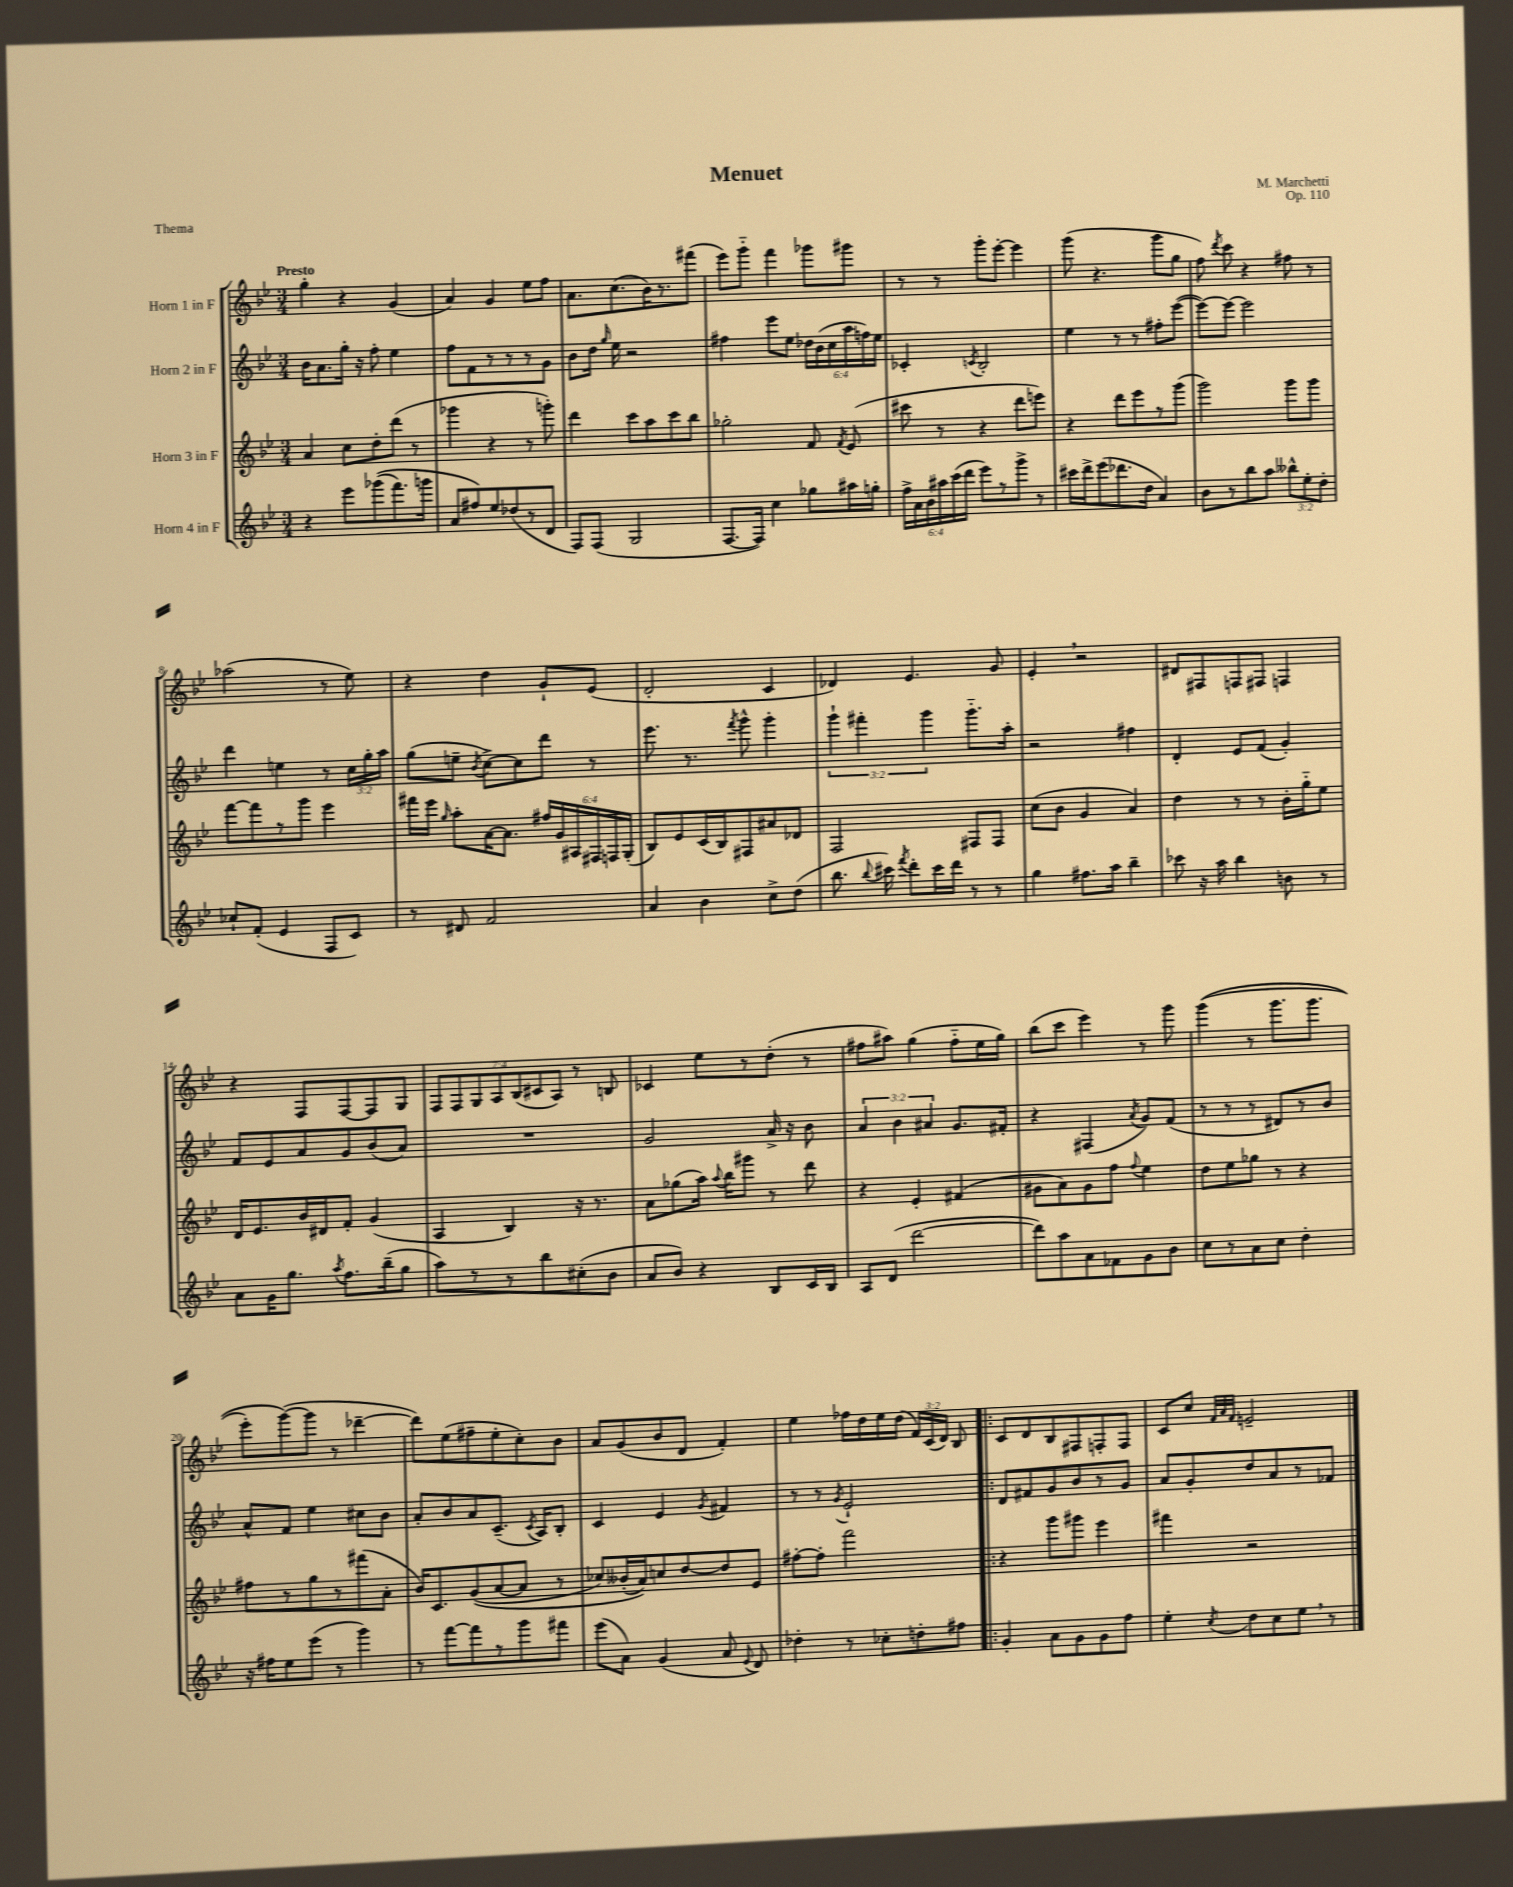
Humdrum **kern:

**kern	**kern	**kern	**kern
*staff4	*staff3	*staff2	*staff1
*clefG2	*clefG2	*clefG2	*clefG2
*k[b-e-]	*k[b-e-]	*k[b-e-]	*k[b-e-]
*M3/4	*M3/4	*M3/4	*M3/4
4r	4a	16b-	4gg'
.	.	8.a	.
8eee-	8cc	16gg'	4r
.	.	16r	.
&((8ggg-	8dd'	8ff'	.
8.fff)	(8ddd	4ee-	(4g
.	8r	.	.
16ggg	.	.	.
=	=	=	=
8a	4ggg-	8ff	4a)
8ff#&)	.	8f	.
8ee-	4r	8r	4g
(8dd-	.	8r	.
8r	8r	8r	8ee-
8d	8ggg')	8g	8ff
=	=	=	=
8F)	4ddd	8b-	8.a
(8F	.	16dd	.
.	.	16qqgg	.
.	.	16ee-	(8.cc
2G	8ccc	2r	.
.	8aa	.	16b-)
.	.	.	8.r
.	8ccc	.	.
.	8bb-	.	(8fff#
=	=	=	=
[8.F	2gg-'	4ff#	8eee-)
.	.	.	8ggg'~
16F])	.	.	.
4cc	.	8eee-	4fff
.	.	8ee-	.
8gg-	8f	24dd-	8ggg-
.	.	(24b-	.
.	.	24cc	.
.	8qf	.	.
16aa#	(8e-	24aa	8ggg#
.	.	24ff)	.
16gg'	.	.	.
.	.	24ee-	.
=	=	=	=
24ff^	8ccc#	4c-'	8r
24a	.	.	.
24b-	.	.	.
24aa#	8r	.	8r
(24ccc	.	.	.
24ddd	.	.	.
.	.	8qc	.
8eee-)	4r	2B-'	8ggg'
8r	.	.	[8eee-'
8ggg^	8ddd	.	4eee-]
8r	8eee)	.	.
=	=	=	=
16ccc#	4r	4ee-	(8ggg
16ddd^	.	.	.
(8eee-	.	.	4.r
8.ddd-	8ddd	8r	.
.	8eee-	8r	.
16dd	.	.	.
4a)	8r	8ff#'	8ggg
.	(8ggg	([8eee-	8gg
=	=	=	=
8b-	2ggg)	8eee-_)	8ff)
.	.	.	8qddd
8r	.	8eee-_	8ccc
8bb-	.	2eee-]	4r
8aa	.	.	.
12bb--^^	8ggg	.	8ff#
12ee-'	.	.	.
.	8ggg	.	8r
12dd'	.	.	.
=	=	=	=
8cc-`	[8fff	4ddd	(2aa-
(8f'	8fff]	.	.
4e-	8r	4ee	.
.	8ggg	.	.
8F	4eee-	8r	8r
8c)	.	24cc	8ee-)
.	.	24gg'	.
.	.	24aa	.
=	=	=	=
8r	16fff#	(8gg	4r
.	16eee-	.	.
.	16qqgg	.	.
8d#	8aa'	8ee~	.
.	.	8qb-	.
2f	[16a	[8cc^)	4dd
.	8.a]	.	.
.	.	8cc]	.
.	24ff#	8ddd	8g`
.	24g	.	.
.	24A#	.	.
.	24F#	8r	(8e-
.	24F	.	.
.	(24G'	.	.
=	=	=	=
4a	8B-)	8.eee-	2d'
.	8e-	.	.
.	.	8.r	.
4b-	(16c	.	.
.	16B-)	.	.
.	.	8qfff	.
.	8F#	8ggg^^	.
8cc^	8a#	4ggg'	4c
(8dd	8d-	.	.
=	=	=	=
8.bb-	2F	6ggg`	4d-)
.	.	6fff#'	.
8qqbb-	.	.	.
16ccc#)	.	.	.
8qfff	.	.	.
8ddd'	.	.	4.e-
.	.	6ggg	.
16ccc#	.	.	.
16ddd	.	.	.
8r	8F#	8.ggg'~	.
8r	8F#	.	8g
.	.	16aa'	.
=	=	=	=
4gg	(8cc	2r	4e-'
.	8b-	.	.
8.ff#	4g	.	2r
16aa	.	.	.
4bb-~	4a)	4ff#	.
=	=	=	=
8ccc-	4dd	4d'	8d#
16r	.	.	8F#
16aa	.	.	.
4bb-	8r	8e-	8F
.	8r	(8f	8F#
8b	16b-'	4g')	4F
.	16gg'~	.	.
8r	8ee-	.	.
=	=	=	=
8a	16d	8f	4r
.	8.e-	.	.
16g	.	8e-	.
8.gg	.	.	.
.	16b-	8a	8F
.	16d#	.	.
8qaa	.	.	.
8.ff	8f'	8g	[8F
.	(4g	(8b-	8F]
(16bb-~	.	.	.
8gg	.	8a)	8G
=	=	=	=
8aa)	4A	2.r	14F
.	.	.	14F
8r	.	.	.
.	.	.	14G
.	.	.	14A
8r	4B-)	.	.
.	.	.	(14B-
.	.	.	14c#
8bb-	.	.	.
.	.	.	14A)
(8cc#'	16r	.	8r
.	8.r	.	.
8b-	.	.	8B
=	=	=	=
8a	8a	2g	4c-
8b-)	(8gg-	.	.
4r	16aa)	.	8ee-
.	8qqaa	.	.
.	16bb-	.	.
.	8ggg#	.	8r
8B-	8r	16a^	(8dd'
.	.	16r	.
16c	8ddd	8b-	8r
16B-	.	.	.
=	=	=	=
8A	4r	6a	8ff#
(8d	.	.	8aa#)
.	.	6b-	.
[2ddd	4e-'	.	(4gg
.	.	6a#	.
.	(4f#	8.g	8ff#'~
.	.	.	16ee-
.	.	16f#'	16gg)
=	=	=	=
8ddd])	8g#	4r	(8bb-
8aa	8a)	.	8ccc
8a	8g#	(4F#	4eee-)
8f-	8ff	.	.
.	8qqff	8qa	.
8g	4ee-	8g)	8r
8b-	.	(8f	8ggg
=	=	=	=
8cc	8dd	8r	&((4ggg
8r	8ee-	8r	.
8a	8gg-	8r	8r
8cc	8r	8d#)	8.ggg
4dd'	4r	8r	.
.	.	.	8.ggg
.	.	8b-	.
=	=	=	=
16r	8ff#	8a^^	8eee-')
16ff#	.	.	.
8ee-	8r	8f	([8ggg&)
(8eee-	8gg	4ee-	8ggg]
8r	8r	.	8r
4ggg)	(8fff#	8cc#	[4ddd-~
.	8a'	8b-	.
=	=	=	=
8r	16b-)	8a'	8ddd-])
.	8.c	.	.
[8fff	.	8b-	(8ee-
8fff]	&((8g	8a	8ff#~
8r	[8a	(8.c~	8ee-'
8ggg	8a]	.	8cc')
.	.	8qc	.
.	.	16A)	.
8fff#	8r	8B-'	8b-
=	=	=	=
(8eee-	8cc-)	4c	8a
8a)	(16b--'	.	(8g
.	16a)&)	.	.
(4g	8cc	4e-	8b-
.	[8dd	.	8d
.	.	8qg	.
8a	8dd]	4f#	4f')
8qqe-	.	.	.
8d)	8e-	.	.
=	=	=	=
4dd-'	[8ff#'	8r	4ee-
.	8ff#']	8r	.
.	.	8qg	.
8r	2fff	2e-`	16ff-
.	.	.	16dd
8cc-'	.	.	16ee-
.	.	.	(16dd
8dd'	.	.	24f)
.	.	.	(24c
.	.	.	24d)
8ff#	.	.	8B-
=!|:	=!|:	=!|:	=!|:
4g'	4r	8d	8c
.	.	8f#	8d
8a	8ggg	8g	8B-
8g	8ggg#	8b-	8F#
8g	4eee-	8r	8F'
8ff	.	8g	8F
=	=	=	=
4ee-'	4fff#	8a	8c
.	.	8g'	8cc
.	.	.	32qqf
.	.	.	32qqa
8qcc	.	.	32qqf
8dd	2r	8dd	2e~
8cc	.	8a	.
8ee-	.	8r	.
8r	.	8f-	.
==	==	==	==
*-	*-	*-	*-
